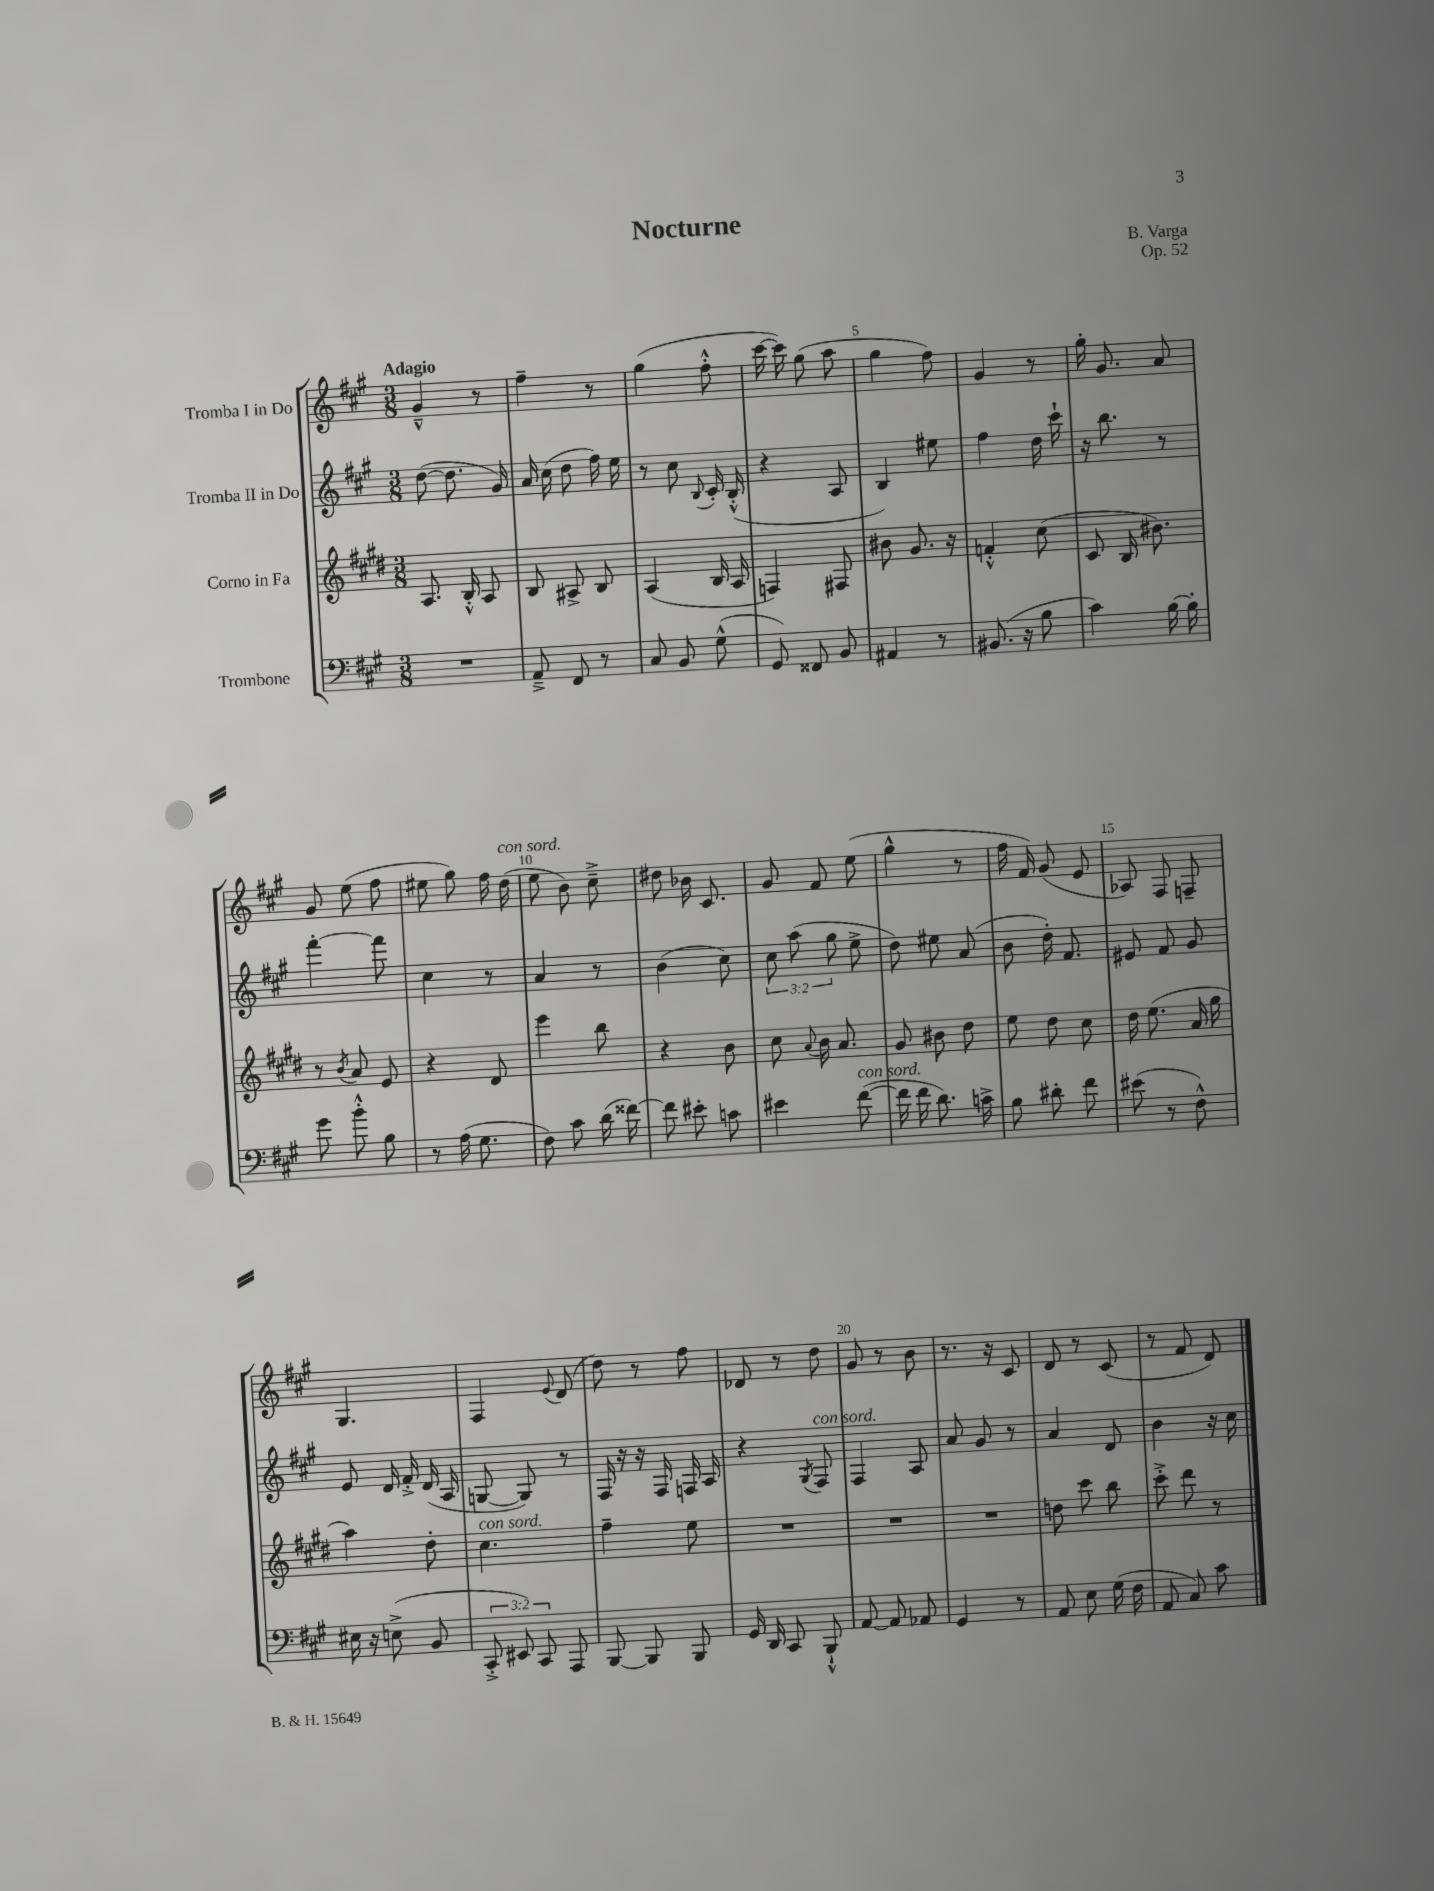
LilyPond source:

\header { title = "Nocturne" composer = "B. Varga" opus = "Op. 52" }
<<
\new StaffGroup <<
\new Staff = "s0" \with { instrumentName = "Tromba I in Do" } {
    \clef treble \key a \major \numericTimeSignature \time 3/8 \tempo "Adagio"
    \autoBeamOff gis'4---^ r8 |
    fis''4-- r8 |
    gis''4( fis''8-.-^ |
    cis'''16~ cis'''16) gis''8( a''8 |
    gis''4 fis''8) |
    gis'4 r8 |
    gis''16-. gis'8. a'8 |
    gis'8 e''8( fis''8 |
    eis''8 gis''8) fis''16 d''16^\markup { \italic "con sord." }( |
    e''8 b'8) cis''8---> |
    dis''8 bes'16 cis'8. |
    gis'8 fis'8 e''8( |
    gis''4-^ r8 |
    fis''16 fis'16) gis'8( e'8 |
    aes8) fis8 f8-- |
    gis4. |
    fis4 \appoggiatura { e'8 } d'8( |
    d''8) r8 fis''8 |
    des'8 r8 d''8 |
    gis'8 r8 b'8 |
    r8. r16 cis'8 |
    d'8 r8 cis'8( |
    r8 fis'8 d'8) \bar "|." |
}
\new Staff = "s1" \with { instrumentName = "Tromba II in Do" } {
    \clef treble \key a \major \numericTimeSignature \time 3/8 \override Staff.TupletNumber.text = #tuplet-number::calc-fraction-text
    \autoBeamOff d''8~( d''8. gis'16) |
    a'16 cis''16( d''8 fis''16) e''16 |
    r8 cis''8 \appoggiatura { b8 } cis'16-. b16-.-^( |
    r4 a8 |
    b4) eis''8 |
    fis''4 d''16 cis'''16-! |
    r16 b''8. r8 |
    fis'''4~-. fis'''8 |
    cis''4 r8 |
    a'4 r8 |
    b'4( cis''8) |
    \tuplet 3/2 { cis''8 a''8( gis''8 } e''8-> |
    d''8) eis''8 a'8( |
    b'8 d''16-.) fis'8. |
    eis'8 fis'8 gis'8 |
    e'8 d'16 fis'16-.-> d'16( a16 |
    g8~ g8) r8 |
    fis16 r16 r16 fis16 f16 a16 |
    r4 \acciaccatura { gis8 } fis8^\markup { \italic "con sord." } |
    fis4 a8 |
    a'8 gis'8 r8 |
    a'4 d'8 |
    b'4 r16 cis''16 \bar "|." |
}
\new Staff = "s2" \with { instrumentName = "Corno in Fa" } {
    \clef treble \key e \major \numericTimeSignature \time 3/8
    \autoBeamOff a8. b16-.-^ a8 |
    b8 ais8-> b8 |
    a4( b16 a16 |
    f4) fis8 |
    bis'8 gis'8. r16 |
    f'4-.-^ cis''8( |
    cis'8 b16 bis'8.) |
    r8 \acciaccatura { b'8 } a'8 e'8 |
    r4 dis'8 |
    e'''4 b''8 |
    r4 b'8 |
    cis''8 \appoggiatura { a'8 } b'16 a'8. |
    gis'8 bis'8 dis''8 |
    e''8 dis''8 cis''8 |
    dis''16 e''8.( a'16 gis''16 |
    a''4) dis''8-. |
    cis''4.^\markup { \italic "con sord." } |
    fis''4-- e''8 |
    R4. |
    R4. |
    R4. |
    d''8 cis'''8 b''8 |
    cis'''8-.-> dis'''8 r8 \bar "|." |
}
\new Staff = "s3" \with { instrumentName = "Trombone" } {
    \clef bass \key a \major \numericTimeSignature \time 3/8 \override Staff.TupletNumber.text = #tuplet-number::calc-fraction-text
    \autoBeamOff R4. |
    a,8---> fis,8 r8 |
    cis8 b,8 gis8-^( |
    gis,8) fisis,8 b,8 |
    ais,4 r8 |
    bis,8.( r16 b8 |
    cis'4) b16~ b16-. |
    gis'8 b'8-.-^ b8 |
    r8 a16( gis8. |
    fis8) cis'8 d'16( fisis'16~) |
    fisis'8 eis'8-. c'8 |
    eis'4 fis'8~^\markup { \italic "con sord." }( |
    fis'16 fis'16 d'8.) c'16-> |
    b8 dis'8-. fis'8 |
    eis'8( r8 fis8-^) |
    eis16 r16 e8->( b,8 |
    \tuplet 3/2 { cis,8-.-> eis,8) cis,8 } a,,8 |
    b,,8~ b,,8 b,,8 |
    gis,16 d,16 cis,8 b,,8-!-^ |
    a,8~ a,8 aes,8 |
    gis,4 r8 |
    a,8 e8 gis16( fis16 |
    a,8 cis8) cis'8 \bar "|." |
}
>>
>>
\layout { \context { \Score \override BarNumber.break-visibility = ##(#f #t #t) barNumberVisibility = #(every-nth-bar-number-visible 5) } }
